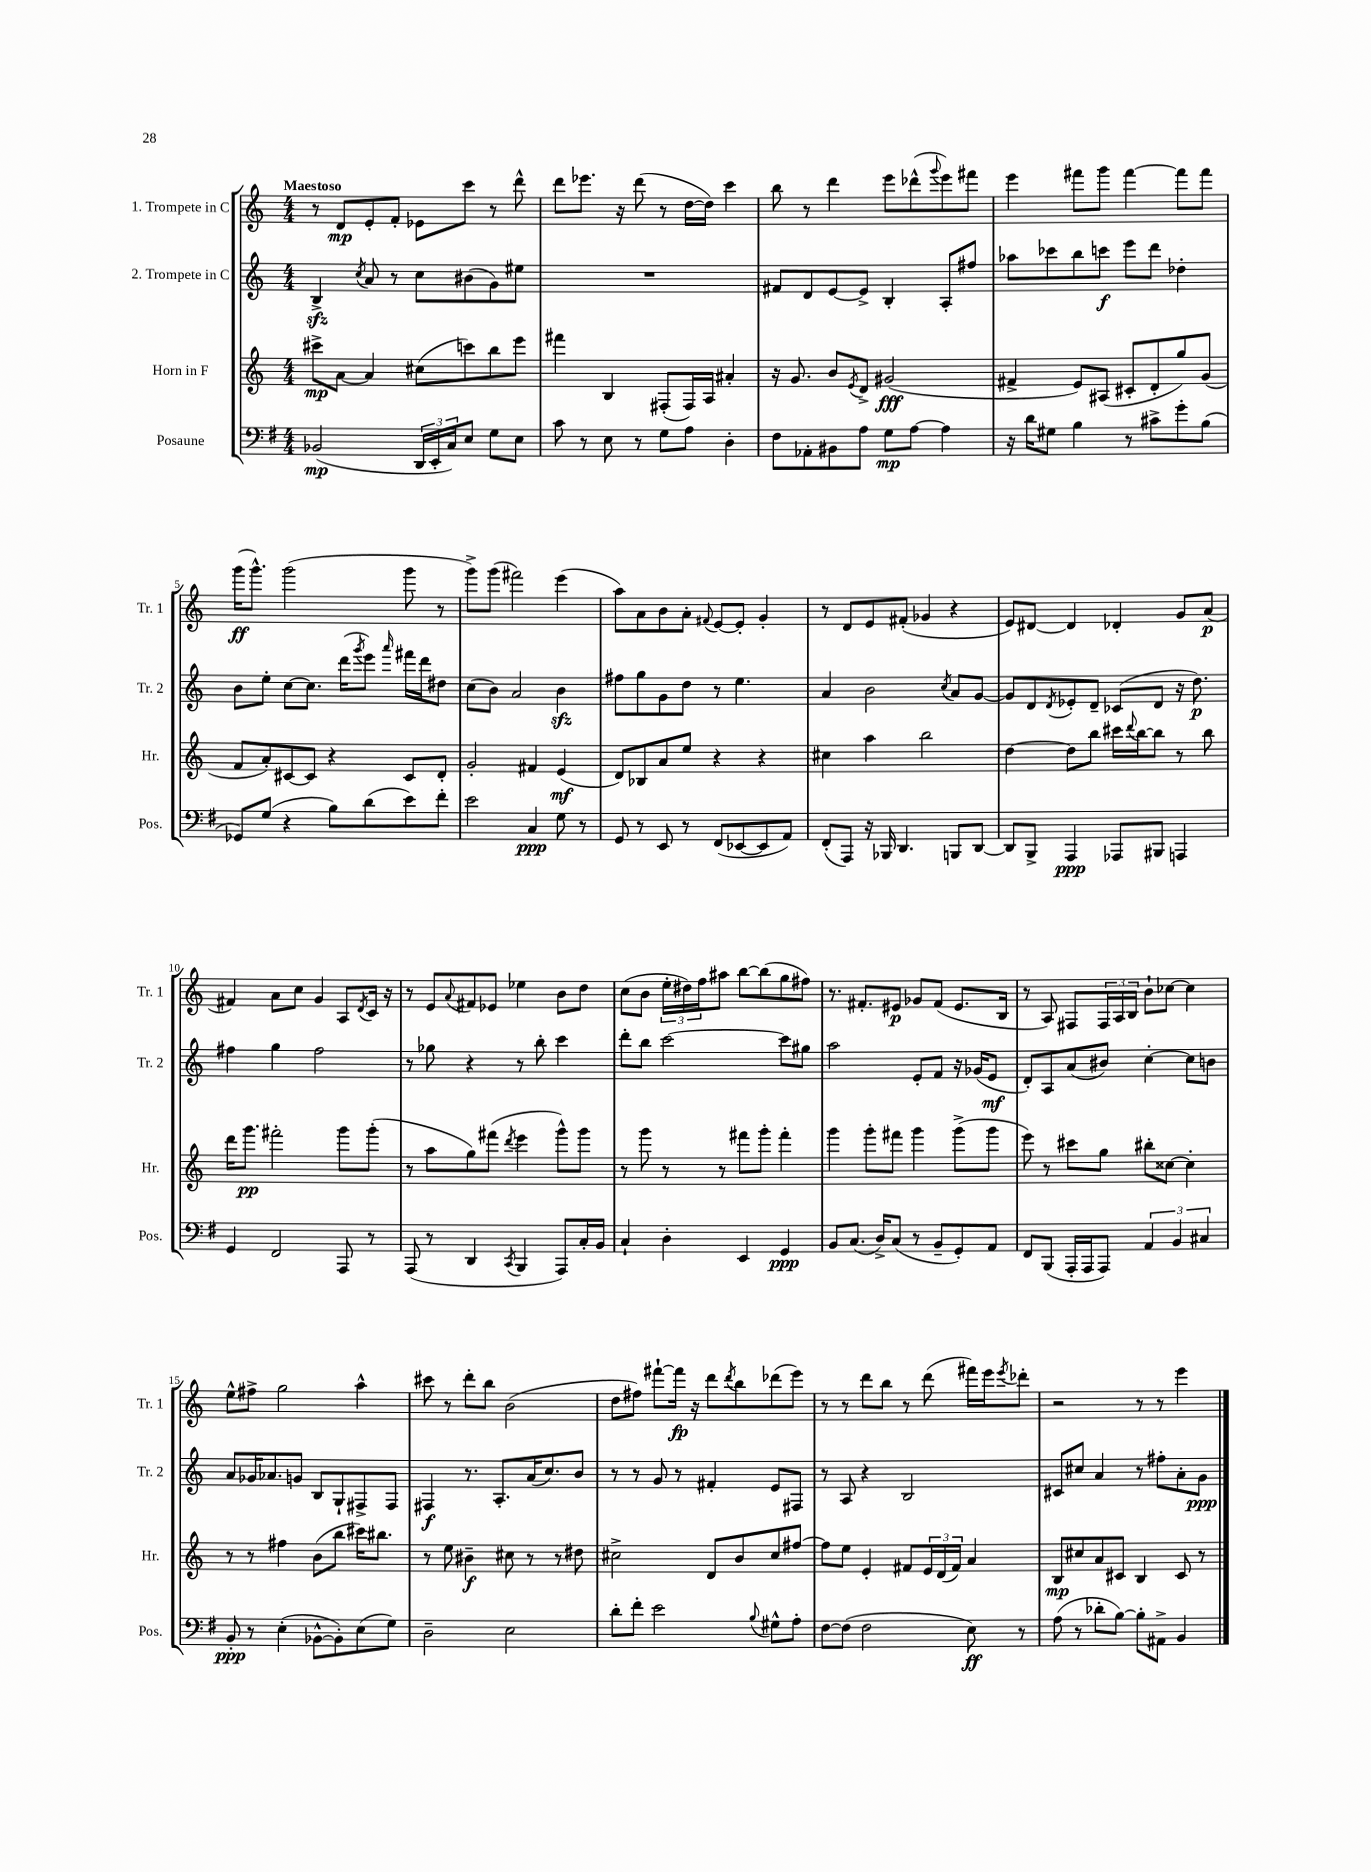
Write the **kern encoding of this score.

**kern	**dynam	**kern	**dynam	**kern	**dynam	**kern	**dynam
*part4	*part4	*part3	*part3	*part2	*part2	*part1	*part1
*staff4	*staff4	*staff3	*staff3	*staff2	*staff2	*staff1	*staff1
*I"Posaune	*	*I"Horn in F	*	*I"2. Trompete in C	*	*I"1. Trompete in C	*
*I'Pos.	*	*I'Hr.	*	*I'Tr. 2	*	*I'Tr. 1	*
*clefF4	*	*clefG2	*	*clefG2	*	*clefG2	*
*k[f#]	*	*k[]	*	*k[]	*	*k[]	*
*M4/4	*	*M4/4	*	*M4/4	*	*M4/4	*
=1	=1	=1	=1	=1	=1	=1	=1
!	!	!	!	!	!	!LO:TX:a:B:t=Maestoso	!
(2BB-X/	mp	8ccc#X^\L	mp	4Bzz^/	.	8r	.
.	.	[8a\J	.	.	.	8d/L	mp
.	.	.	.	8qcc/	.	.	.
.	.	4a/]	.	8a/	.	8e'/	.
.	.	.	.	8r	.	8f'/J	.
24DD/LL	.	(8cc#X\L	.	8cc\L	.	8e-X\L	.
24EE'/	.	.	.	.	.	.	.
24C/J)	.	.	.	.	.	.	.
8E/J	.	8cccn\)	.	(8b#X\	.	8ccc\J	.
8G\L	.	8bb\	.	8g\)	.	8r	.
8E\J	.	8eee\J	.	8ee#X\J	.	8ddd^^\	.
=2	=2	=2	=2	=2	=2	=2	=2
8c\	.	4fff#X\	.	1r	.	8ddd\L	.
8r	.	.	.	.	.	8.eee-X\J	.
8E\	.	4B/	.	.	.	.	.
.	.	.	.	.	.	16r	.
8r	.	.	.	.	.	(8ddd\	.
8G\L	.	(8F#X'/L	.	.	.	8r	.
8A\J	.	16F#/L)	.	.	.	[16dd\LL	.
.	.	16A/JJ	.	.	.	16dd\JJ])	.
4D'\	.	4a#X'/	.	.	.	4ccc\	.
=3	=3	=3	=3	=3	=3	=3	=3
8F#\L	.	16r	.	8f#X/L	.	8bb\	.
.	.	8.g/	.	.	.	.	.
8AA-X'\	.	.	.	8d/	.	8r	.
8BB#X\	.	8b/L	.	[8e/	.	4ddd\	.
.	.	8qe/	.	.	.	.	.
8A\J	.	8d^/J	.	8e^/J]	.	.	.
8G\L	mp	(2g#X/	fff	4B'/	.	8eee\L	.
[8A\J	.	.	.	.	.	(8ddd-X^^\	.
.	.	.	.	.	.	8qqggg/	.
4A\]	.	.	.	8A'/L	.	8eee\)	.
.	.	.	.	8ff#X/J	.	8fff#X\J	.
=4	=4	=4	=4	=4	=4	=4	=4
16r	.	4f#X^/	.	8aa-X\L	.	4eee\	.
16d\KL	.	.	.	.	.	.	.
8G#X\J	.	.	.	8ccc-X\	.	.	.
4B\	.	8e/L)	.	8bb\	.	8fff#X\L	.
.	.	(8A#X/J	.	8cccn\J	f	8ggg\J	.
8r	.	8c#X'/L	.	8eee\L	.	[4fff#\	.
8c#X^\L	.	8d'/	.	8ddd\J	.	.	.
8g'\	.	8gg/)	.	4dd-X'\	.	8fff#\L]	.
(8B\J	.	(8g/J	.	.	.	8fff#\J	.
!!LO:LB:g=z
=5	=5	=5	=5	=5	=5	=5	=5
8GG-X/L)	.	8f/L	.	8b\L	.	(16ggg\KL	ff
.	.	.	.	.	.	8.ggg^^\J)	.
(8G/J	.	8a'/)	.	8ee'\J	.	.	.
4r	.	[8c#X/	.	[8cc\L	.	(2ggg\	.
.	.	8c#/J]	.	8.cc\J]	.	.	.
8B\L)	.	4r	.	.	.	.	.
.	.	.	.	(16ddd\KL	.	.	.
.	.	.	.	8qggg/	.	.	.
(8d\	.	.	.	8eee\J)	.	.	.
.	.	.	.	16qqaaa/	.	.	.
8e\)	.	8c#/L	.	16fff#X\LL	.	8ggg\	.
.	.	.	.	16ddd\J	.	.	.
8f#'\J	.	8d'/J	.	8dd#X\J	.	8r	.
=6	=6	=6	=6	=6	=6	=6	=6
2e\	.	2g'/	.	(8cc\L	.	8ggg^\L)	.
.	.	.	.	8b\J)	.	(8ggg\J	.
.	.	.	.	2a/	.	2fff#X\)	.
4C/	ppp	4f#X/	.	.	.	.	.
8G\	.	(4e/	mf	4bzz\	.	(4eee\	.
8r	.	.	.	.	.	.	.
=7	=7	=7	=7	=7	=7	=7	=7
8GG/	.	8d/L)	.	8ff#X\L	.	8aa\L)	.
8r	.	8B-X/	.	8gg\	.	8a\	.
8EE/	.	8a/	.	8g\	.	8b\	.
8r	.	8ee/J	.	8dd\J	.	8a'\J	.
.	.	.	.	.	.	8qqf#X/	.
(8FF#/L	.	4r	.	8r	.	[8e/L	.
[8EE-X/	.	.	.	4.ee\	.	8e'/J]	.
8EE-/]	.	4r	.	.	.	4g'/	.
8AA/J)	.	.	.	.	.	.	.
=8	=8	=8	=8	=8	=8	=8	=8
(8FF#'/L	.	4cc#X\	.	4a/	.	8r	.
8AAA/J)	.	.	.	.	.	8d/L	.
16r	.	4aa\	.	2b\	.	8e/	.
16BBB-X/	.	.	.	.	.	.	.
4.DD/	.	.	.	.	.	(8f#X'/J	.
.	.	2bb\	.	.	.	4g-X/	.
.	.	.	.	8qcc/	.	.	.
8BBBn/L	.	.	.	8a/L	.	4r	.
[8DD/J	.	.	.	[8g/J	.	.	.
=9	=9	=9	=9	=9	=9	=9	=9
8DD/L]	.	[4dd\	.	8g/L]	.	8e/L)	.
8BBB^/J	.	.	.	8d/	.	[8d#X/J	.
.	.	.	.	8qd/	.	.	.
4AAA/	ppp	8dd\L]	.	8e-X'/	.	4d#/]	.
.	.	8bb\J	.	8d~/J	.	.	.
8AAA-X/L	.	16ccc#X\LL	.	(8c-X/L	.	4d-X'/	.
.	.	8qqddd/	.	.	.	.	.
.	.	[16bb\J	.	.	.	.	.
8BBB#X/J	.	8bb\J]	.	8d/J	.	.	.
4AAAn/	.	8r	.	16r	.	8g/L	.
.	.	.	.	8.dd\)	p	.	.
.	.	8bb\	.	.	.	(8a/J	p
!!LO:LB:g=z
=10	=10	=10	=10	=10	=10	=10	=10
4GG/	.	16ddd\KL	.	4ff#X\	.	4f#X/)	.
.	.	8.ggg\J	pp	.	.	.	.
2FF#/	.	2fff#X'\	.	4gg\	.	8a\L	.
.	.	.	.	.	.	8cc\J	.
.	.	.	.	2ff#\	.	4g/	.
8AAA/	.	8ggg\L	.	.	.	8A/L	.
.	.	.	.	.	.	8qd/	.
8r	.	(8ggg'\J	.	.	.	16c/Jk	.
.	.	.	.	.	.	16r	.
=11	=11	=11	=11	=11	=11	=11	=11
(8AAA/	.	8r	.	8r	.	8r	.
8r	.	8aa\L	.	8gg-X\	.	8e/L	.
.	.	.	.	.	.	8qqa/	.
4DD/	.	8gg\)	.	4r	.	8f#X/	.
.	.	(8fff#X\J	.	.	.	8e-X/J	.
8qCC/	.	8qddd/	.	.	.	.	.
4BBB/	.	4eee\	.	8r	.	4ee-X\	.
.	.	.	.	8bb'\	.	.	.
8AAA/L)	.	8ggg^^\L)	.	4ccc\	.	8b\L	.
16C'/L	.	8ggg\J	.	.	.	8dd\J	.
16BB/JJ	.	.	.	.	.	.	.
=12	=12	=12	=12	=12	=12	=12	=12
4C`/	.	8r	.	8ddd'\L	.	(8cc\L	.
.	.	8ggg\	.	8bb\J	.	8b\J	.
4D'\	.	8r	.	[2ccc\	.	24ee'\LL	.
.	.	.	.	.	.	24dd#X\)	.
.	.	.	.	.	.	24ff\J	.
.	.	8r	.	.	.	8aa#X\J	.
4EE/	.	8fff#X\L	.	.	.	[8bb\L	.
.	.	8ggg'\J	.	.	.	(8bb\]	.
4GG/	ppp	4fff#'\	.	8ccc\L]	.	8gg\	.
.	.	.	.	8gg#X\J	.	8ff#X\J)	.
=13	=13	=13	=13	=13	=13	=13	=13
8BB/L	.	4ggg\	.	2aa\	.	8.r	.
(8.C/J	.	.	.	.	.	.	.
.	.	.	.	.	.	8.f#X'/L	.
.	.	8ggg'\L	.	.	.	.	.
16D^/KL)	.	.	.	.	.	.	.
(8C/J	.	8fff#X\J	.	.	.	8e#X/J	p
8r	.	4ggg\	.	8e'/L	.	8g-X/L	.
8BB~/L	.	.	.	8f/J	.	(8f#/J	.
8GG'/)	.	(8ggg^\L	.	16r	.	8.e#/L	.
.	.	.	.	(16g-X/KL	.	.	.
8AA/J	.	8ggg\J	.	8e/J	mf	.	.
.	.	.	.	.	.	16B/Jk	.
=14	=14	=14	=14	=14	=14	=14	=14
8FF#/L	.	8eee\)	.	8d'/L)	.	8r	.
(8BBB/J	.	8r	.	8A/	.	8A/)	.
16AAA'/LL	.	8ccc#X\L	.	(8a/	.	8F#X/L	.
16AAA/J	.	.	.	.	.	.	.
8AAA/J)	.	8gg\J	.	8b#X/J)	.	24F#/L	.
.	.	.	.	.	.	24A/	.
.	.	.	.	.	.	24B/JJ	.
6AA/	.	8bb#X'\L	.	[4cc'\	.	8b`\L	.
.	.	[8cc##X\J	.	.	.	[8cc-X\J	.
6BB/	.	.	.	.	.	.	.
.	.	4cc##'\]	.	8cc\L]	.	4cc-\]	.
6C#X/	.	.	.	.	.	.	.
.	.	.	.	8bn\J	.	.	.
!!LO:LB:g=z
=15	=15	=15	=15	=15	=15	=15	=15
8BB'/	ppp	8r	.	8a/L	.	8ee^^\L	.
8r	.	8r	.	16g-X/K	.	8ff#X^\J	.
.	.	.	.	8.a-X/	.	.	.
(4E'\	.	4ff#X\	.	.	.	2gg\	.
.	.	.	.	8gn/J	.	.	.
[8BB-X^^\L	.	(8b\L	.	8B/L	.	.	.
8BB-'\])	.	8bb\J	.	8G`/	.	.	.
(8E\	.	16ccc#X\KL)	.	8F#X^/	.	4aa^^\	.
.	.	8.bb#X\J	.	.	.	.	.
8G\J)	.	.	.	8F#/J	.	.	.
=16	=16	=16	=16	=16	=16	=16	=16
2D~\	.	8r	.	4F#X/	f	8ccc#X\	.
.	.	8ee\	.	.	.	8r	.
.	.	4b#X~\	f	8.r	.	8ddd'\L	.
.	.	.	.	.	.	8bb\J	.
.	.	.	.	8.A'/L	.	.	.
2E\	.	8cc#X\	.	.	.	(2b\	.
.	.	8r	.	(16a/K	.	.	.
.	.	.	.	8.cc/)	.	.	.
.	.	8r	.	.	.	.	.
.	.	8dd#X\	.	8b/J	.	.	.
=17	=17	=17	=17	=17	=17	=17	=17
8d'\L	.	2cc#X^\	.	8r	.	8dd\L	.
8f#'\J	.	.	.	8r	.	8ff#X\J)	.
2e\	.	.	.	8g/	.	[8fff#X`\L	.
.	.	.	.	8r	.	16fff#\Jk]	fp
.	.	.	.	.	.	16r	.
.	.	8d/L	.	4f#X'/	.	8ddd\L	.
.	.	.	.	.	.	8qddd/	.
.	.	8b/	.	.	.	8bb\	.
8qqB/	.	.	.	.	.	.	.
8G#X^^\L	.	8cc#/	.	8e/L	.	(8ddd-X\	.
8A'\J	.	[8ff#X/J	.	8F#X/J	.	8eee\J)	.
=18	=18	=18	=18	=18	=18	=18	=18
[8F#\L	.	8ff#\L]	.	8r	.	8r	.
(8F#\J]	.	8ee\J	.	8A/	.	8r	.
2F#\	.	4e'/	.	4r	.	8ddd\L	.
.	.	.	.	.	.	8bb\J	.
.	.	8f#X/L	.	2B/	.	8r	.
.	.	24e/L	.	.	.	(8ddd\	.
.	.	(24d/	.	.	.	.	.
.	.	24f#/JJ)	.	.	.	.	.
8E\)	ff	4a/	.	.	.	16fff#X\LL)	.
.	.	.	.	.	.	16eee\J	.
.	.	.	.	.	.	8qeee/	.
8r	.	.	.	.	.	8ddd-X'\J	.
=19	=19	=19	=19	=19	=19	=19	=19
(8A\	.	8B/L	mp	8c#X/L	.	2r	.
8r	.	8cc#X/	.	8cc#X/J	.	.	.
8d-X'\L	.	8a/	.	4a/	.	.	.
[8B\J)	.	8c#X/J	.	.	.	.	.
8B'\L]	.	4B/	.	8r	.	8r	.
8AA#X^\J	.	.	.	8ff#X'\L	.	8r	.
4BB/	.	8c#/	.	8a'\	.	4eee\	.
.	.	8r	.	8g\J	ppp	.	.
==	==	==	==	==	==	==	==
*-	*-	*-	*-	*-	*-	*-	*-
